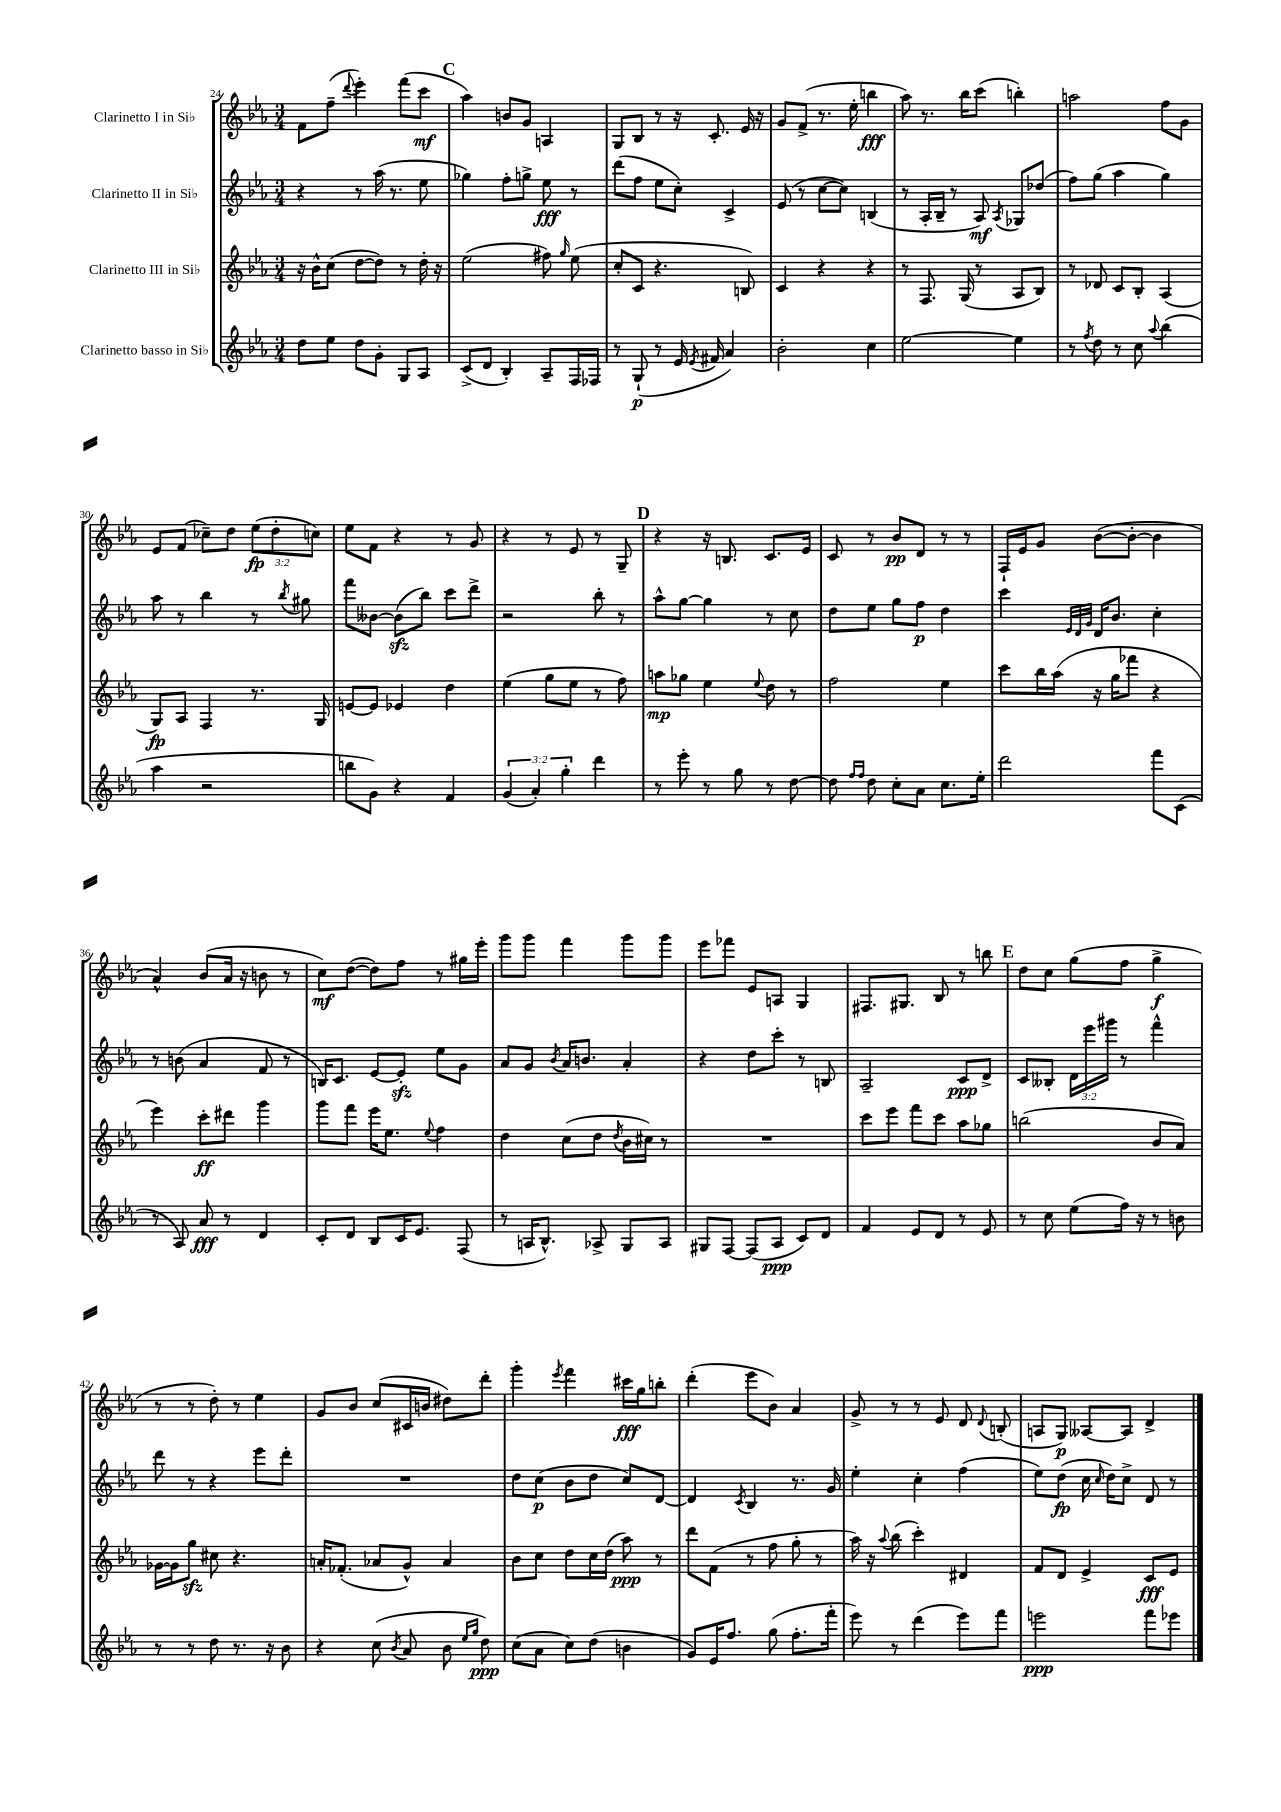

**kern	**dynam	**kern	**dynam	**kern	**dynam	**kern	**dynam
*part4	*part4	*part3	*part3	*part2	*part2	*part1	*part1
*staff4	*staff4	*staff3	*staff3	*staff2	*staff2	*staff1	*staff1
*I"Clarinetto basso in Si♭	*	*I"Clarinetto III in Si♭	*	*I"Clarinetto II in Si♭	*	*I"Clarinetto I in Si♭	*
*clefG2	*	*clefG2	*	*clefG2	*	*clefG2	*
*k[b-e-a-]	*	*k[b-e-a-]	*	*k[b-e-a-]	*	*k[b-e-a-]	*
*M3/4	*	*M3/4	*	*M3/4	*	*M3/4	*
=24	=24	=24	=24	=24	=24	=24	=24
8dd\L	.	16r	.	4r	.	8f\L	.
.	.	16b-^^\KL	.	.	.	.	.
8ee-\J	.	(8cc\J	.	.	.	(8ff~\J	.
.	.	.	.	.	.	8qqddd/	.
8dd\L	.	[8dd\L	.	8r	.	4eee-'\)	.
8g'\J	.	8dd\J])	.	(16aa-\	.	.	.
.	.	.	.	8.r	.	.	.
8G/L	.	8r	.	.	.	(8fff\L	.
8A-/J	.	16dd'\	.	8ee-\	.	8ccc\J	mf
.	.	16r	.	.	.	.	.
!!LO:REH:place=s1:t=C
=25	=25	=25	=25	=25	=25	=25	=25
(8c^/L	.	(2ee-\	.	4gg-X\)	.	4aa-\)	.
8d/J	.	.	.	.	.	.	.
4B-'/)	.	.	.	8ff'\L	.	8bn/L	.
.	.	.	.	8ggn^\J	.	8g/J	.
8A-~/L	.	8ff#X\)	.	8ee-\	fff	4An/	.
.	.	16qqgg/	.	.	.	.	.
16F/L	.	(8ee-\	.	8r	.	.	.
16F-X/JJ	.	.	.	.	.	.	.
=26	=26	=26	=26	=26	=26	=26	=26
8r	.	8cc'/L	.	(8ddd\L	.	8G/L	.
(8G`/	p	8c/J	.	8ff\J	.	8B-/J	.
8r	.	4.r	.	8ee-\L	.	8r	.
16e-/	.	.	.	8cc'\J)	.	16r	.
8qe-/	.	.	.	.	.	.	.
16f#X/	.	.	.	.	.	8.c'/	.
4a-/)	.	.	.	4c^/	.	.	.
.	.	8Bn/)	.	.	.	16e-/	.
.	.	.	.	.	.	16r	.
=27	=27	=27	=27	=27	=27	=27	=27
2b-'\	.	4c/	.	(8e-/	.	8g/L	.
.	.	.	.	8r	.	(8f^/J	.
.	.	4r	.	[8cc\L	.	8.r	.
.	.	.	.	8cc\J])	.	.	.
.	.	.	.	.	.	16ee-'\	.
4cc\	.	4r	.	(4Bn/	.	4bbn\	fff
=28	=28	=28	=28	=28	=28	=28	=28
[2ee-\	.	8r	.	8r	.	8aa-\)	.
.	.	8.F/	.	16A-'/LL	.	8.r	.
.	.	.	.	16B-~/JJ	.	.	.
.	.	.	.	8r	.	.	.
.	.	(16G/	.	.	.	16bb-\KL	.
.	.	8r	.	8A-/)	mf	(8ccc\J	.
.	.	.	.	8qA-/	.	.	.
4ee-\]	.	8A-/L	.	8G-X/L	.	4bbn'\)	.
.	.	8B-/J)	.	(8dd-X/J	.	.	.
=29	=29	=29	=29	=29	=29	=29	=29
8r	.	8r	.	8ff\L)	.	2aan\	.
8qff/	.	.	.	.	.	.	.
8dd\	.	8d-X/	.	(8gg\J	.	.	.
8r	.	8c/L	.	4aa-\	.	.	.
8cc\	.	8B-'/J	.	.	.	.	.
8qqaa-/	.	.	.	.	.	.	.
(4bb-\	.	(4A-/	.	4gg\)	.	8ff\L	.
.	.	.	.	.	.	8g\J	.
!!LO:LB:g=z
=30	=30	=30	=30	=30	=30	=30	=30
4aa-\	.	8G/L)	fp	8aa-\	.	8e-/L	.
.	.	8A-/J	.	8r	.	(8f/J	.
2r	.	4F/	.	4bb-\	.	8cc-X~\L)	.
.	.	.	.	.	.	8dd\J	.
.	.	8.r	.	8r	.	(12ee-\L	fp
.	.	.	.	.	.	12dd'\	.
.	.	.	.	8qbb-/	.	.	.
.	.	.	.	8gg#X\	.	.	.
.	.	.	.	.	.	12ccn\J)	.
.	.	16G/	.	.	.	.	.
=31	=31	=31	=31	=31	=31	=31	=31
8bbn\L	.	[8en/L	.	8fff\L	.	8ee-\L	.
8g\J)	.	8e/J]	.	[8b--X\J	.	8f\J	.
4r	.	4e-X/	.	(8b--zz\L]	.	4r	.
.	.	.	.	8bb-\J)	.	.	.
4f/	.	4dd\	.	8ccc\L	.	8r	.
.	.	.	.	8ddd^\J	.	8g/	.
=32	=32	=32	=32	=32	=32	=32	=32
(6g/	.	(4ee-\	.	2r	.	4r	.
6a-'/)	.	.	.	.	.	.	.
.	.	8gg\L	.	.	.	8r	.
6gg'\	.	.	.	.	.	.	.
.	.	8ee-\J	.	.	.	8e-/	.
4ddd\	.	8r	.	8bb-'\	.	8r	.
.	.	8ff\)	.	8r	.	8G~/	.
!!LO:REH:place=s1:t=D
=33	=33	=33	=33	=33	=33	=33	=33
8r	.	8aan\L	mp	8aa-^^\L	.	4r	.
8eee-'\	.	8gg-X\J	.	[8gg\J	.	.	.
8r	.	4ee-\	.	4gg\]	.	16r	.
.	.	.	.	.	.	8.Bn/	.
8gg\	.	.	.	.	.	.	.
.	.	8qqee-/	.	.	.	.	.
8r	.	8dd\	.	8r	.	8.c/L	.
[8dd\	.	8r	.	8cc\	.	.	.
.	.	.	.	.	.	16e-/Jk	.
=34	=34	=34	=34	=34	=34	=34	=34
8dd\]	.	2ff\	.	8dd\L	.	8c/	.
16qqff/LL	.	.	.	.	.	.	.
16qqff/JJ	.	.	.	.	.	.	.
8dd\	.	.	.	8ee-\J	.	8r	.
8cc'\L	.	.	.	8gg\L	.	8b-/L	pp
8a-\J	.	.	.	8ff\J	p	8d/J	.
8.cc\L	.	4ee-\	.	4dd\	.	8r	.
.	.	.	.	.	.	8r	.
16ee-'\Jk	.	.	.	.	.	.	.
=35	=35	=35	=35	=35	=35	=35	=35
2ddd\	.	8ccc\L	.	4ccc\	.	16F`/LL	.
.	.	.	.	.	.	16e-/J	.
.	.	16bb-\L	.	.	.	8g/J	.
.	.	(16aa-\JJ	.	.	.	.	.
.	.	.	.	32qqe-/LLL	.	.	.
.	.	.	.	32qqd/	.	.	.
.	.	.	.	32qqg/JJJ	.	.	.
.	.	16r	.	16d/KL	.	([8b-\L	.
.	.	16gg\KL	.	8.b-/J	.	.	.
.	.	8fff-X\J	.	.	.	8b-'\J_	.
8fff\L	.	4r	.	4cc'\	.	4b-\]	.
(8c\J	.	.	.	.	.	.	.
!!LO:LB:g=z
=36	=36	=36	=36	=36	=36	=36	=36
8r	.	4eee-\)	.	8r	.	4a-^^/)	.
8A-/)	.	.	.	(8bn\	.	.	.
8a-/	fff	8ccc'\L	ff	4a-/	.	(8b-/L	.
8r	.	8ddd#X\J	.	.	.	16a-/Jk	.
.	.	.	.	.	.	16r	.
4d/	.	4ggg\	.	8f/	.	8bn\	.
.	.	.	.	8r	.	8r	.
=37	=37	=37	=37	=37	=37	=37	=37
8c'/L	.	8ggg\L	.	16Bn/KL)	.	8cc\L)	mf
.	.	.	.	8.c/J	.	.	.
8d/J	.	8fff\J	.	.	.	([8dd\J	.
8B-/L	.	16eee-\KL	.	[8e-/L	.	8dd\L])	.
.	.	8.ee-\J	.	.	.	.	.
16c/K	.	.	.	8e-zz'/J]	.	8ff\J	.
8.e-/J	.	.	.	.	.	.	.
.	.	8qqee-/	.	.	.	.	.
.	.	4ff\	.	8ee-\L	.	8r	.
(8F/	.	.	.	8g\J	.	16gg#X\LL	.
.	.	.	.	.	.	16eee-'\JJ	.
=38	=38	=38	=38	=38	=38	=38	=38
8r	.	4dd\	.	8a-/L	.	8ggg\L	.
16An/KL	.	.	.	8g/J	.	8ggg\J	.
8.B-^^/J)	.	.	.	.	.	.	.
.	.	.	.	8qb-/	.	.	.
.	.	(8cc\L	.	16a-/KL	.	4fff\	.
.	.	.	.	8.bn/J	.	.	.
8A-X^/	.	8dd\J	.	.	.	.	.
.	.	8qdd/	.	.	.	.	.
8G/L	.	16b-\LL	.	4a-'/	.	8ggg\L	.
.	.	16cc#X\JJ)	.	.	.	.	.
8A-/J	.	8r	.	.	.	8ggg\J	.
=39	=39	=39	=39	=39	=39	=39	=39
8G#X/L	.	2.r	.	4r	.	8eee-\L	.
[8F/J	.	.	.	.	.	8fff-X\J	.
(8F/L]	.	.	.	8dd\L	.	8e-/L	.
8A-/J	ppp	.	.	8ccc'\J	.	8An/J	.
8c/L)	.	.	.	8r	.	4G/	.
8d/J	.	.	.	8Bn/	.	.	.
=40	=40	=40	=40	=40	=40	=40	=40
4f/	.	8ccc\L	.	2A-~/	.	8.F#X/L	.
.	.	8eee-\J	.	.	.	.	.
.	.	.	.	.	.	8.G#X/J	.
8e-/L	.	8fff\L	.	.	.	.	.
8d/J	.	8ccc\J	.	.	.	8B-/	.
8r	.	8aa-\L	.	8c/L	ppp	8r	.
8e-/	.	8gg-X\J	.	8d^/J	.	8bbn\	.
!!LO:REH:place=s1:t=E
=41	=41	=41	=41	=41	=41	=41	=41
8r	.	(2bbn\	.	8c/L	.	8dd\L	.
8cc\	.	.	.	8B--X'/J	.	8cc\J	.
(8ee-\L	.	.	.	24d\LL	.	(8gg\L	.
.	.	.	.	24eee-\	.	.	.
.	.	.	.	24ggg#X\JJ	.	.	.
16ff\Jk)	.	.	.	8r	.	8ff\J	.
16r	.	.	.	.	.	.	.
8r	.	8b-/L	.	4fff^^\	.	4gg^\	f
8bn\	.	8a-/J)	.	.	.	.	.
!!LO:LB:g=z
=42	=42	=42	=42	=42	=42	=42	=42
8r	.	[16g-X\LL	.	8ddd\	.	8r	.
.	.	16g-\J]	.	.	.	.	.
8r	.	8ggzz\J	.	8r	.	8r	.
8dd\	.	8cc#X\	.	4r	.	8dd'\)	.
8.r	.	4.r	.	.	.	8r	.
.	.	.	.	8eee-\L	.	4ee-\	.
16r	.	.	.	.	.	.	.
8b-\	.	.	.	8ddd'\J	.	.	.
=43	=43	=43	=43	=43	=43	=43	=43
4r	.	16an'/KL	.	2.r	.	8g/L	.
.	.	(8.f-X'/J	.	.	.	.	.
.	.	.	.	.	.	8b-/J	.
(8cc\	.	8a-X/L	.	.	.	(8cc/L	.
8qb-/	.	.	.	.	.	.	.
8a-/	.	8g^^/J)	.	.	.	16c#X/L	.
.	.	.	.	.	.	16bn/JJ	.
8b-\	.	4a-/	.	.	.	8dd#X\L)	.
16qqee-/LL	.	.	.	.	.	.	.
16qqgg/JJ	.	.	.	.	.	.	.
8dd\)	ppp	.	.	.	.	8ddd'\J	.
=44	=44	=44	=44	=44	=44	=44	=44
(8cc\L	.	8b-\L	.	8dd\L	.	4ggg'\	.
8a-\J	.	8cc\J	.	(8cc\J	p	.	.
.	.	.	.	.	.	8qeee-/	.
8cc\L)	.	8dd\L	.	8b-\L	.	4fff\	.
(8dd\J	.	16cc\L	.	8dd\J	.	.	.
.	.	(16dd\JJ	.	.	.	.	.
4bn\	.	8aa-\)	ppp	8cc/L)	.	16ccc#X\LL	fff
.	.	.	.	.	.	16gg\J	.
.	.	8r	.	[8d/J	.	8bbn'\J	.
=45	=45	=45	=45	=45	=45	=45	=45
8g/L)	.	8ddd\L	.	4d/]	.	(4ddd'\	.
16e-/K	.	(8f\J	.	.	.	.	.
8.ff/J	.	.	.	.	.	.	.
.	.	.	.	8qc/	.	.	.
.	.	8r	.	4B-/	.	8eee-\L	.
(8gg\	.	8ff\	.	.	.	8b-\J)	.
8.ff'\L	.	8gg'\	.	8.r	.	4a-/	.
.	.	8r	.	.	.	.	.
16fff'\Jk	.	.	.	16g/	.	.	.
=46	=46	=46	=46	=46	=46	=46	=46
8eee-\)	.	16aa-\)	.	4ee-'\	.	8g^/	.
.	.	16r	.	.	.	.	.
.	.	8qqaa-/	.	.	.	.	.
8r	.	(8bb-\	.	.	.	8r	.
(4ddd\	.	4ccc'\)	.	4cc'\	.	8r	.
.	.	.	.	.	.	8e-/	.
8eee-\L)	.	4d#X/	.	(4ff\	.	8d/	.
.	.	.	.	.	.	8qqd/	.
8fff\J	.	.	.	.	.	(8Bn'/	.
=47	=47	=47	=47	=47	=47	=47	=47
2eeen\	ppp	8f/L	.	8ee-\L)	.	8An/L	.
.	.	8d/J	.	(8dd\J	fp	8G/J)	p
.	.	4e-^/	.	16cc\	.	[8A--X/L	.
.	.	.	.	16qqcc/	.	.	.
.	.	.	.	16dd\KL)	.	.	.
.	.	.	.	8cc^\J	.	8A--/J]	.
8fff\L	.	8c/L	fff	8d/	.	4d^/	.
8eee-X\J	.	8e-/J	.	8r	.	.	.
==	==	==	==	==	==	==	==
*-	*-	*-	*-	*-	*-	*-	*-
